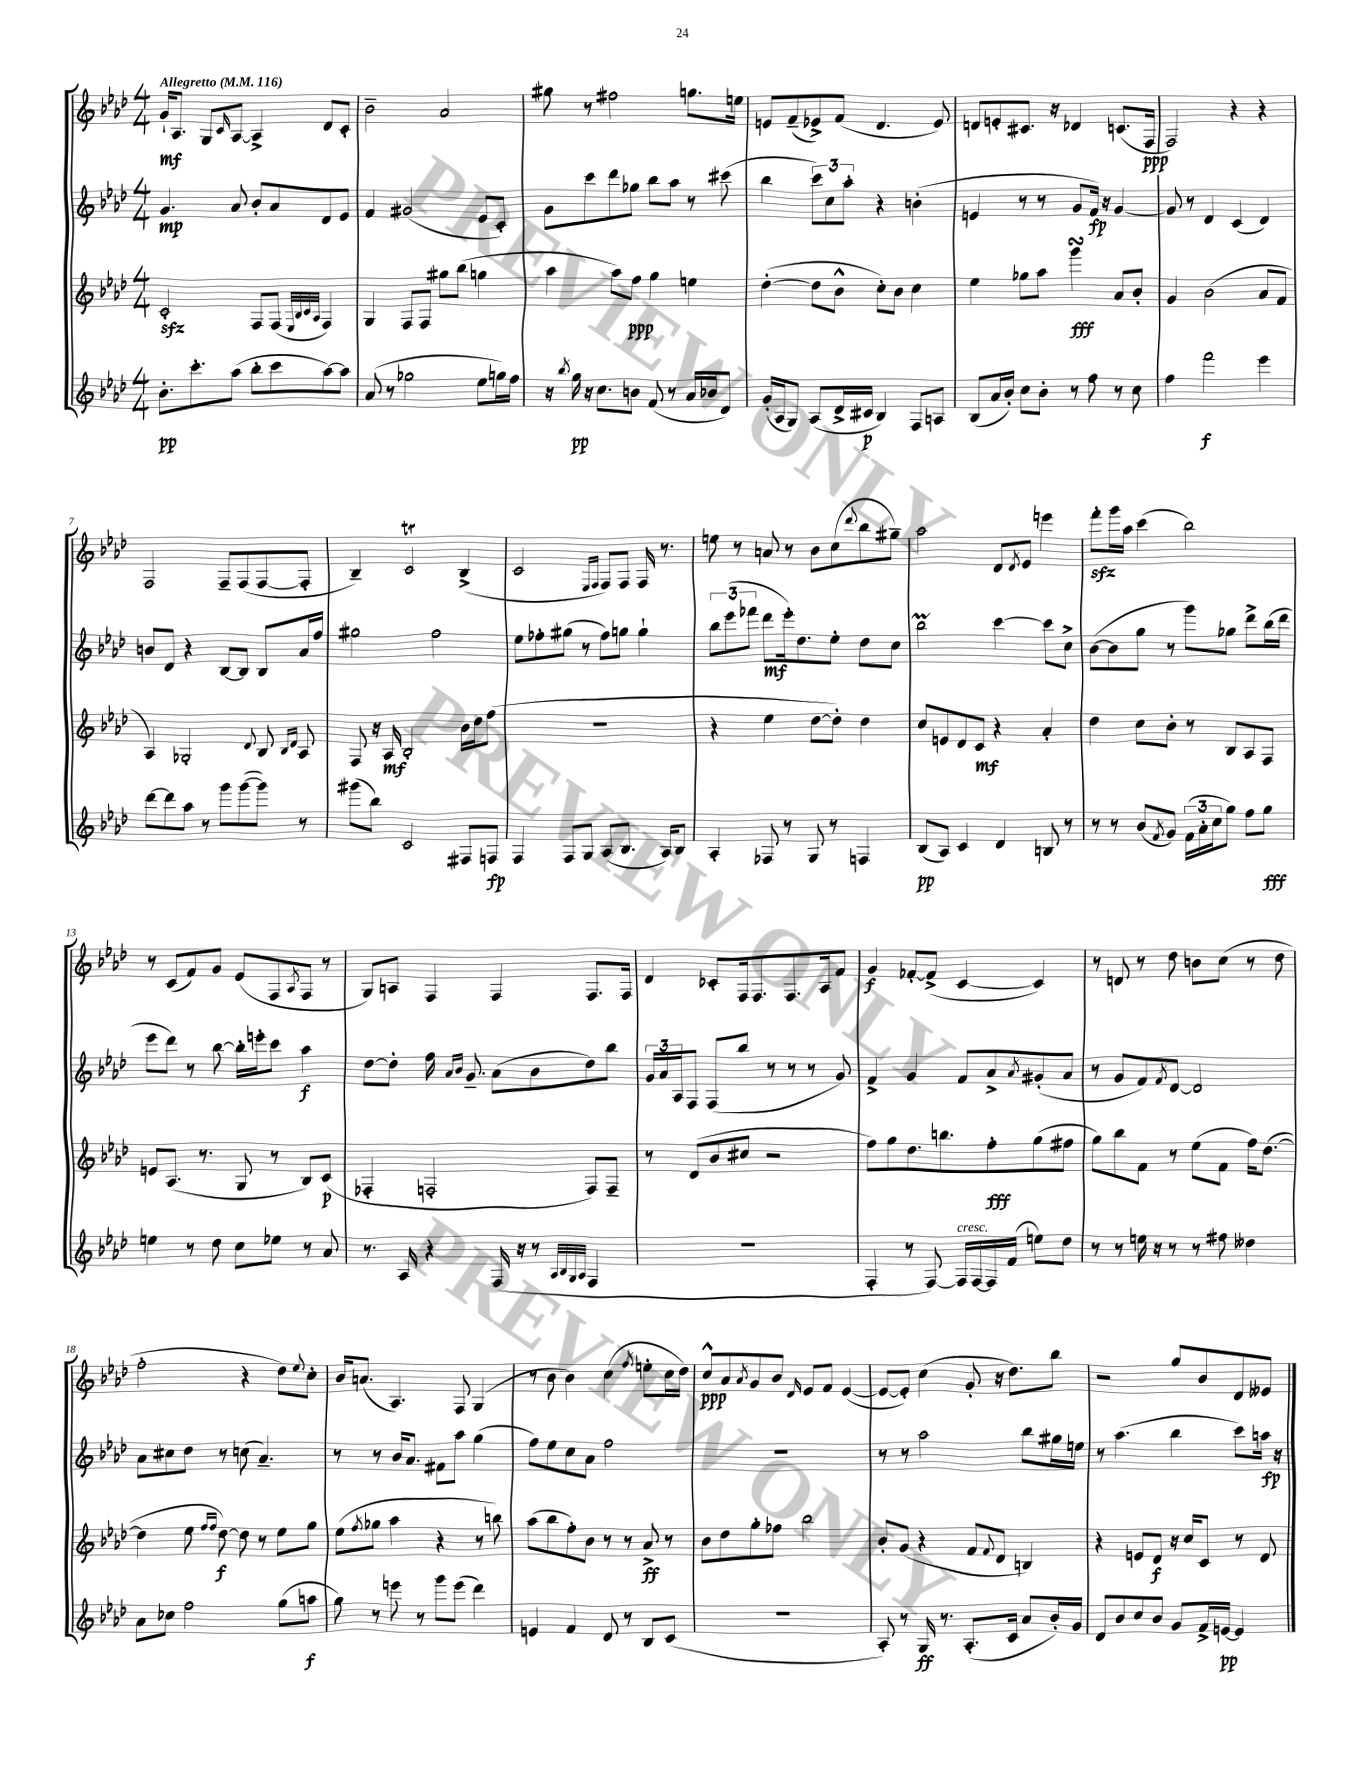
<<
\new StaffGroup <<
\new Staff = "s0" {
    \clef treble \key aes \major \numericTimeSignature \time 4/4 \tempo "Allegretto" 4 = 116
    g'16-!\mf aes8. g8 \grace { c'16 } aes8~ aes4-> des'8 c'8-. |
    bes'2-- aes'2 |
    gis''8 r8 fis''2 g''8. e''16 |
    e'8 f'8--( ees'8->) f'8( des'4. ees'8) |
    d'8 e'8-. cis'8. r16 des'4 c'8.( f16\ppp |
    f2) r4 r4 |
    f2 f8-- f8( f8~ f8-. |
    bes4--) c'2\trill bes4->( |
    c'2 \grace { ees16 f16 } f8) f8 f16 r8. |
    e''8 r8 a'8 r8 bes'8 c''8( \appoggiatura { des'''8 } bes''8 gis''8--) |
    aes''2 des'8 \acciaccatura { des'8 } ees'8 e'''4 |
    f'''8-.\sfz g'''16 aes''16 c'''4( bes''2) |
    r8 c'8( f'8) g'8 ees'8( f8 \acciaccatura { aes8 } f8 r8 |
    g8) a8 f4 f4 f8. f16 |
    des'4 ces'8-. f16 f8. f8. aes16 f'8 |
    g'4\f fes'8~-. fes'8->( c'4~ c'4) |
    r8 d'8 r8 des''8 b'8 c''8( r8 des''8 |
    f''2-. r4 des''8) \appoggiatura { ees''8 } c''8-. |
    bes'16 a'8.( aes4.) f8 g4( |
    r8 bes'8 bes'4) c''4( \acciaccatura { f''8 } e''8-. c''16 des''16) |
    c''8-^\ppp aes'8 \acciaccatura { aes'8 } g'8 bes'8 \grace { des'16 } ees'8 f'8 ees'4~( |
    ees'8~ ees'8-.) c''4( g'8-. r16 des''8.) bes''8 |
    r2 g''8 bes'8 des'8 eeses'8 \bar "|." |
}
\new Staff = "s1" {
    \clef treble \key aes \major \numericTimeSignature \time 4/4
    g'4.\mp aes'8 bes'8-. aes'8 des'8 ees'8 |
    f'4 gis'2( ees'8 c'8-.) |
    g'8 c'''8 des'''8 ges''8 bes''8 aes''8 r8 cis'''8( |
    bes''4 \tuplet 3/2 { c'''8) c''8 aes''8-. } r4 b'4-.( |
    e'4 r8 r8 g'8 f'16\fp) r16 g'4~ |
    g'8 r8 des'4 c'4( des'4) |
    b'8 des'8 r4 bes8~ bes8 bes8 aes'16 f''16 |
    gis''2 f''2 |
    ees''8 fes''8-. gis''8( r8 fes''8) g''8 g''4-! |
    \tuplet 3/2 { bes''8 ees'''8( fes'''8 } des'''8\mf ees'''16-.) des''8. ees''8-. des''8 c''8 |
    bes''2\prall c'''4~ c'''8 c''8-> |
    bes'8~( bes'8 g''8 r8 g'''8) ges''8 des'''8-> bes''16( des'''16 |
    ees'''8 des'''8) r8 bes''8~ bes''16-. e'''16-. c'''8 aes''4\f |
    des''8~ des''8-. f''16 \grace { aes'16 bes'16 } g'8.-- aes'8( bes'8 des''8) bes''8 |
    \tuplet 3/2 { g'16 aes'16 aes16 } f8 f8( bes''8 r8 r8 r8 g'8) |
    f'4-> g'4 f'8 aes'8-> \acciaccatura { aes'8 } gis'8-.( aes'8 |
    r8 g'8 f'8) \acciaccatura { f'8 } des'8~ des'2 |
    aes'8 cis''8 des''8 r8 c''8( aes'4.--) |
    r8 r8 bes'16 aes'8. fis'8 aes''8 g''4( |
    f''8) ees''8 c''8 aes'8 f''2 |
    R1 |
    r8 r8 aes''2 bes''8 gis''16 e''16 |
    r8 aes''4.( bes''4 c'''8) a''16\fp r16 \bar "|." |
}
\new Staff = "s2" {
    \clef treble \key aes \major \numericTimeSignature \time 4/4
    c'2-.\sfz f8 f8( \grace { ees32 bes32 c'32 aes32 } f4) |
    g4 f8 f8 gis''8 bes''8( g''4 |
    aes''4 aes''8) f''8\ppp g''4 e''4 |
    des''4~-.( des''8 bes'8-^ c''8-.) bes'8 c''4 |
    ees''4 ges''8 aes''8 g'''4\turn\fff aes'8 bes'8-. |
    g'4 bes'2( aes'8 f'8 |
    aes4) ges2-. \appoggiatura { des'8 } bes8 \grace { bes16 des'16 } aes8 |
    f8 r16 aes16\mf bes2-. bes'16 des''16 f''8( |
    R1 |
    r4 ees''4 des''8~ des''8-.) des''4 |
    c''8 e'8 des'8 c'8\mf r4 aes'4-. |
    des''4 c''8 bes'8-. r8 bes8 aes8 f8 |
    e'8 aes8.( r8. g8 r8 bes8) c'8\p( |
    fes4-. f2-. f8) f8-- |
    r8 des'8( bes'8 cis''8 r2 |
    f''8) g''8 des''8. b''8. f''8-.\fff g''8( fis''8 |
    g''8) bes''8 f'8 r8 ees''8( f'8 f''16) des''8.~( |
    des''4 ees''8 \grace { f''16 f''16 } des''8~\f) des''8 r8 ees''8 g''8 |
    ees''8( \acciaccatura { f''8 } ges''8 aes''4 r4 r8 b''8) |
    aes''8( bes''8 f''8-.) bes'8 r8 r8 aes'8->\ff r8 |
    bes'8 des''8 g''8-. fes''8 bes''2 |
    bes'8-. g'8( r4 f'8 \appoggiatura { f'8 } des'8 b4) |
    r4 e'8 des'8\f r16 c''16 c'8 r8 des'8 \bar "|." |
}
\new Staff = "s3" {
    \clef treble \key aes \major \numericTimeSignature \time 4/4
    bes'8.-.\pp c'''8.-. aes''8( bes''8-. c'''8 aes''8~) aes''8 |
    aes'8( r8 ges''2 ees''8 g''16) f''16 |
    r16 \acciaccatura { bes''8 } g''16\pp r16 c''8. b'8 f'8( r8 aes'16 bes'16 des'8) |
    g'16-.( aes16 g8) aes8( des'16-> cis'16\p bes4) f8 a8 |
    bes8( aes'16 bes'16-.) c''8 bes'8-. r8 f''8 r8 c''8 |
    f''4 f'''2\f ees'''4 |
    des'''8~ des'''8 aes''8 r8 g'''8 g'''8~( g'''8) r8 |
    gis'''8( bes''8) c'2 fis8 f8\fp |
    f4 f8 g8 aes8( bes8. aes16) bes8 |
    aes4-. fes8 r8 g8 r8 f4 |
    bes8\pp( aes8) c'4 des'4 b8 r8 |
    r8 r8 bes'8( \acciaccatura { f'8 } g'8) \tuplet 3/2 { f'16( aes'16-. c''16 } g''8) f''8 g''8\fff |
    e''4 r8 des''8 c''8 ees''8 r8 aes'8 |
    r8. aes16 r4 f16( r16 r8 \grace { aes32 bes32 g32 aes32 } f4 |
    R1 |
    f4-. r8 f8~) f16^\markup { \italic "cresc." } f16~ f16 f'16( e''8) des''8 |
    r8 r8 e''16 r16 r8 r8 fis''8 deses''4 |
    aes'8 ces''8 f''2 g''8( a''8\f |
    g''8) r8 e'''8 r8 g'''8 e'''8( des'''4) |
    e'4 f'4 des'8 r8 bes8 c'8( |
    R1 |
    aes8-.) r8 g16\ff r8. aes8.-.( c'16 aes'8 bes'16-.) g'16 |
    des'8 bes'8 c''8 bes'8 g'8 f'16-> e'16~\pp e'4 \bar "|." |
}
>>
>>
